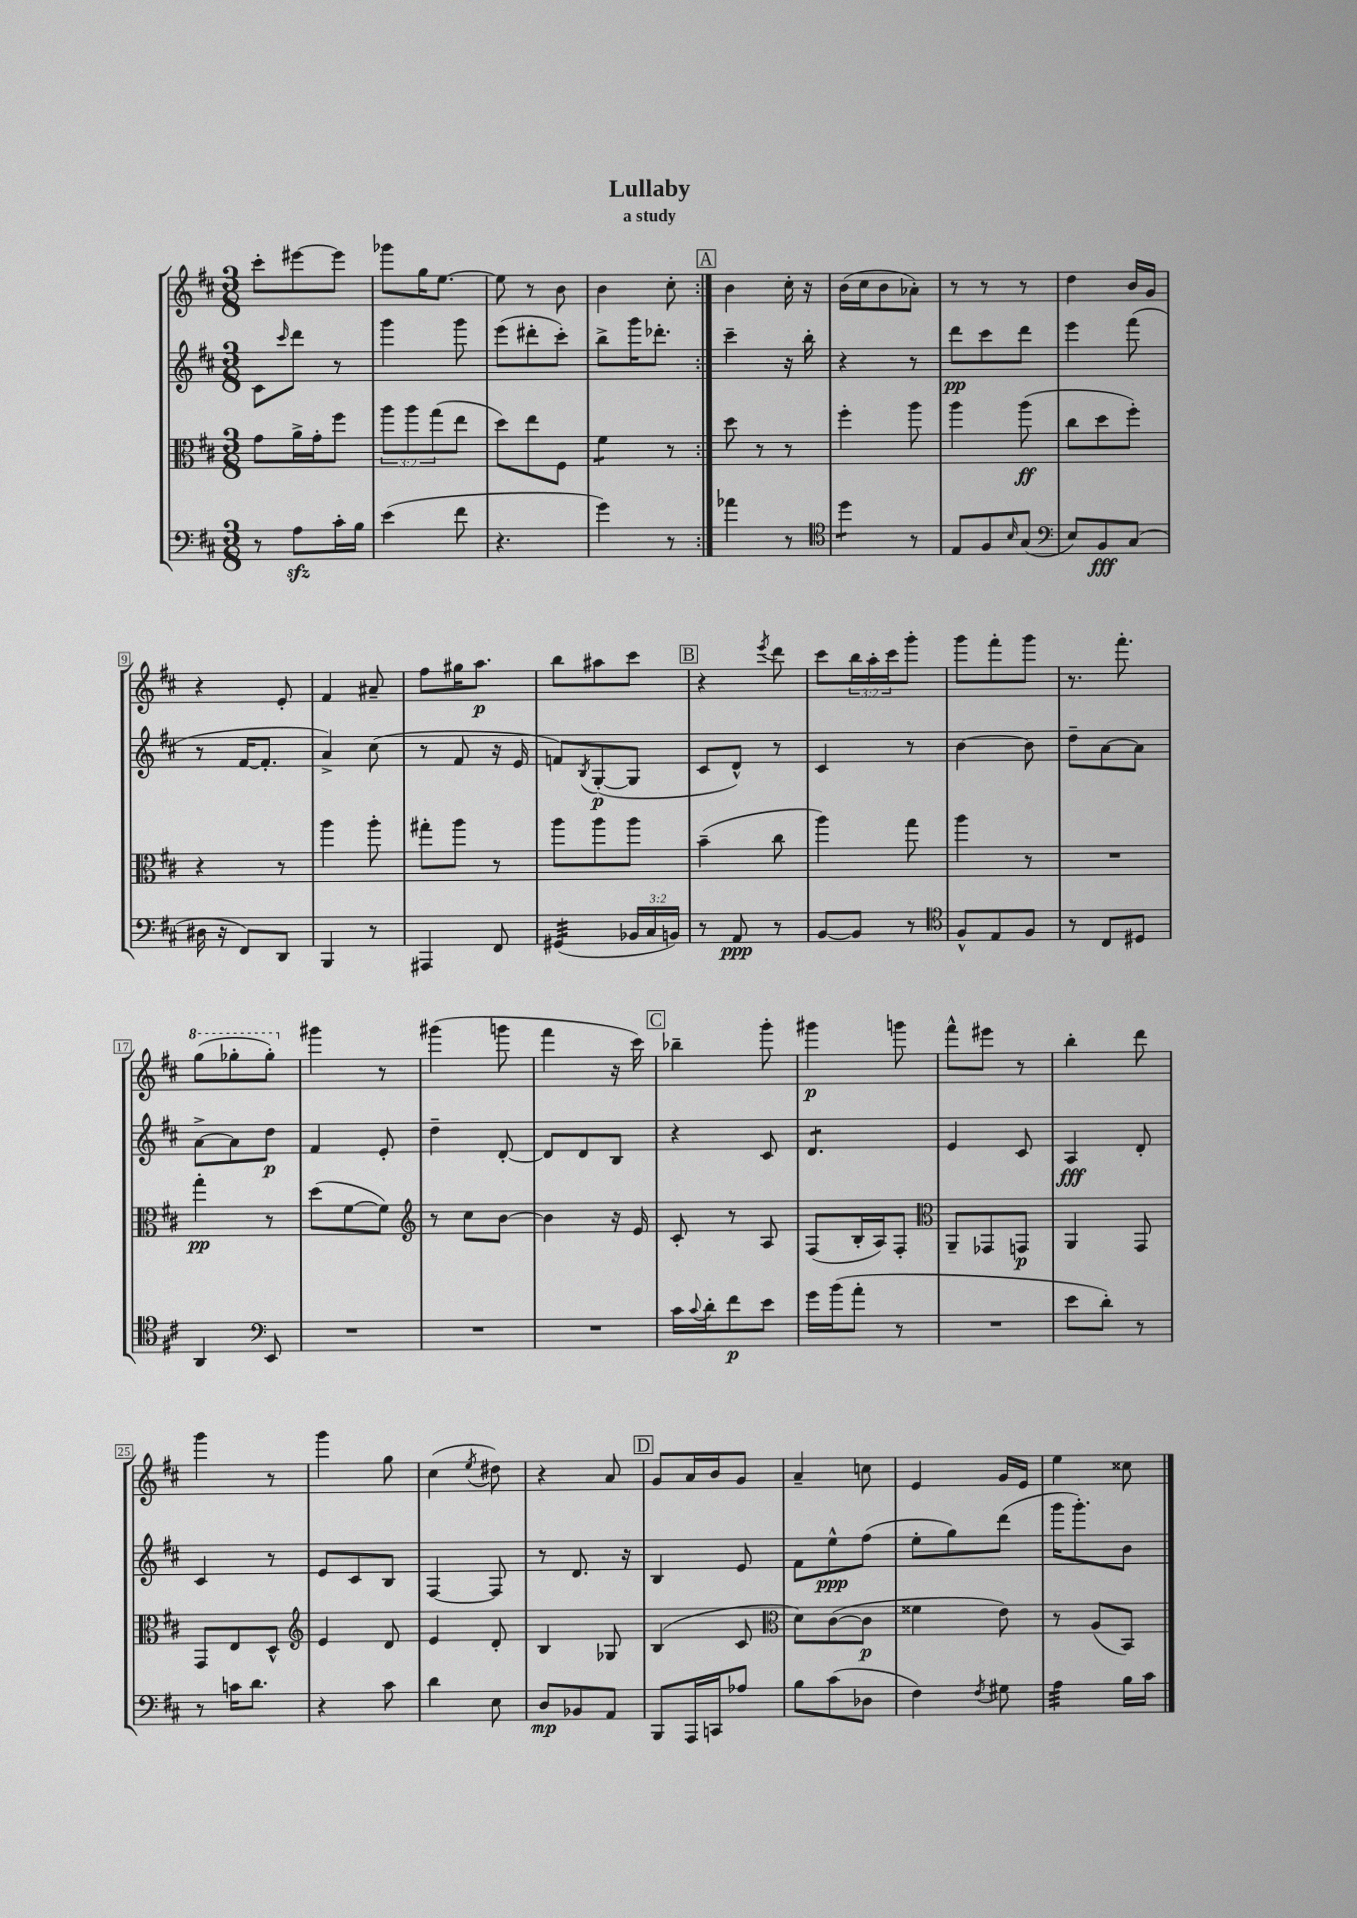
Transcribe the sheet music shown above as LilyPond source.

\header { title = "Lullaby" subtitle = "a study" }
<<
\new StaffGroup <<
\new Staff = "s0" {
    \clef treble \key d \major \numericTimeSignature \time 3/8 \override Staff.TupletNumber.text = #tuplet-number::calc-fraction-text
    \repeat volta 2 { cis'''8-. eis'''8~ eis'''8 |
    ges'''8 g''16 e''8.~ |
    e''8 r8 b'8 |
    b'4 cis''8-. | }
    \mark \markup { \box "A" } b'4 cis''16-. r16 |
    b'16( cis''16 b'8 aes'8-.) |
    r8 r8 r8 |
    d''4 b'16 g'16 |
    r4 e'8-. |
    fis'4 ais'8-- |
    fis''8 gis''16 a''8.\p |
    b''8 ais''8 cis'''8 |
    \mark \markup { \box "B" } r4 \acciaccatura { e'''8 } d'''8 |
    cis'''8 \tuplet 3/2 { b''16 a''16-. cis'''16 } g'''8-. |
    g'''8 fis'''8-. g'''8 |
    r8. fis'''8.-. |
    \ottava #1 g'''8( ges'''8-. ges'''8-.) \ottava #0 |
    gis'''4 r8 |
    gis'''4( g'''8 |
    fis'''4 r16 cis'''16) |
    \mark \markup { \box "C" } bes''4-- g'''8-. |
    gis'''4\p g'''8 |
    fis'''8-^ eis'''8 r8 |
    b''4-. d'''8 |
    g'''4 r8 |
    g'''4 g''8 |
    cis''4( \acciaccatura { e''8 } dis''8) |
    r4 a'8 |
    \mark \markup { \box "D" } g'8 a'16 b'16 g'8 |
    a'4-- c''8 |
    e'4 g'16 e'16 |
    e''4 cisis''8 \bar "|." |
}
\new Staff = "s1" {
    \clef treble \key d \major \numericTimeSignature \time 3/8
    \repeat volta 2 { cis'8 \grace { cis'''16 } d'''8 r8 |
    g'''4 g'''8 |
    e'''8( dis'''8-. cis'''8-.) |
    b''8-> g'''16 des'''8.-. | }
    \mark \markup { \box "A" } cis'''4-- r16 b''16-. |
    r4 r8 |
    d'''8\pp cis'''8 d'''8 |
    e'''4 fis'''8( |
    r8 fis'16~ fis'8.-. |
    a'4->) cis''8( |
    r8 fis'8 r16 e'16 |
    f'8) \acciaccatura { b8 } g8~-.\p( g8 |
    \mark \markup { \box "B" } cis'8 d'8-^) r8 |
    cis'4 r8 |
    b'4~ b'8 |
    d''8-- a'8~ a'8 |
    a'8~-> a'8 d''8\p |
    fis'4 e'8-. |
    d''4-- d'8~-. |
    d'8 d'8 b8 |
    \mark \markup { \box "C" } r4 cis'8 |
    d'4.:8 |
    e'4 cis'8 |
    a4\fff d'8-. |
    cis'4 r8 |
    e'8 cis'8 b8 |
    fis4~ fis8 |
    r8 d'8. r16 |
    \mark \markup { \box "D" } b4 e'8 |
    fis'8 e''8-^\ppp fis''8( |
    e''8-. g''8) d'''8( |
    g'''16 g'''8.-.) b'8 \bar "|." |
}
\new Staff = "s2" {
    \clef alto \key d \major \numericTimeSignature \time 3/8 \override Staff.TupletNumber.text = #tuplet-number::calc-fraction-text
    \repeat volta 2 { g'8 a'16-> g'16-. fis''8 |
    \tuplet 3/2 { a''8 a''8 g''8( } e''8 |
    d''8) e''8 fis8 |
    fis'4:8 r8 | }
    \mark \markup { \box "A" } d''8 r8 r8 |
    fis''4-. a''8 |
    a''4 a''8\ff( |
    cis''8 d''8 fis''8-.) |
    r4 r8 |
    a''4 a''8-. |
    gis''8-. a''8 r8 |
    a''8 a''8 a''8 |
    \mark \markup { \box "B" } b'4--( cis''8 |
    a''4) g''8 |
    a''4 r8 |
    R4. |
    g''4-.\pp r8 |
    d''8( fis'8~ fis'8) |
    \clef treble r8 cis''8 b'8~ |
    b'4 r16 e'16 |
    \mark \markup { \box "C" } cis'8-. r8 a8 |
    fis8( b16-. a16) fis8-. |
    \clef alto a,8-- ges,8 g,8\p |
    a,4 g,8 |
    g,8 e8 d8-^ |
    \clef treble e'4 d'8 |
    e'4 d'8-. |
    b4 ges8 |
    \mark \markup { \box "D" } b4( cis'8 |
    \clef alto d'8) cis'8~( cis'8\p |
    fisis'4 e'8) |
    r8 a8( b,8) \bar "|." |
}
\new Staff = "s3" {
    \clef bass \key d \major \numericTimeSignature \time 3/8 \override Staff.TupletNumber.text = #tuplet-number::calc-fraction-text
    \repeat volta 2 { r8 a8\sfz cis'16-. b16 |
    e'4( fis'8 |
    r4. |
    g'4) r8 | }
    \mark \markup { \box "A" } aes'4 r8 |
    \clef tenor d''4:8 r8 |
    e8 fis8 \grace { b16 } g8( |
    \clef bass e8) b,8\fff cis8( |
    dis16 r16 fis,8) d,8 |
    b,,4 r8 |
    ais,,4 fis,8 |
    gis,4:32( \tuplet 3/2 { bes,16 cis16 b,16) } |
    \mark \markup { \box "B" } r8 a,8\ppp r8 |
    b,8~ b,8 r8 |
    \clef tenor fis8-^ e8 fis8 |
    r8 cis8 dis8 |
    a,4 \clef bass e,8 |
    R4. |
    R4. |
    R4. |
    \mark \markup { \box "C" } cis'16 \appoggiatura { cis'8 } d'16-. fis'8\p e'8 |
    g'16 b'16( a'8-. r8 |
    R4. |
    e'8 d'8-.) r8 |
    r8 c'16 d'8. |
    r4 cis'8 |
    d'4 e8 |
    d8\mp bes,8 a,8 |
    \mark \markup { \box "D" } b,,8 a,,16 c,16 aes8 |
    b8 cis'8( des8 |
    fis4) \acciaccatura { fis8 } gis8 |
    a4:32 b16 cis'16 \bar "|." |
}
>>
>>
\layout { \context { \Score \override BarNumber.stencil = #(make-stencil-boxer 0.1 0.3 ly:text-interface::print) } }
